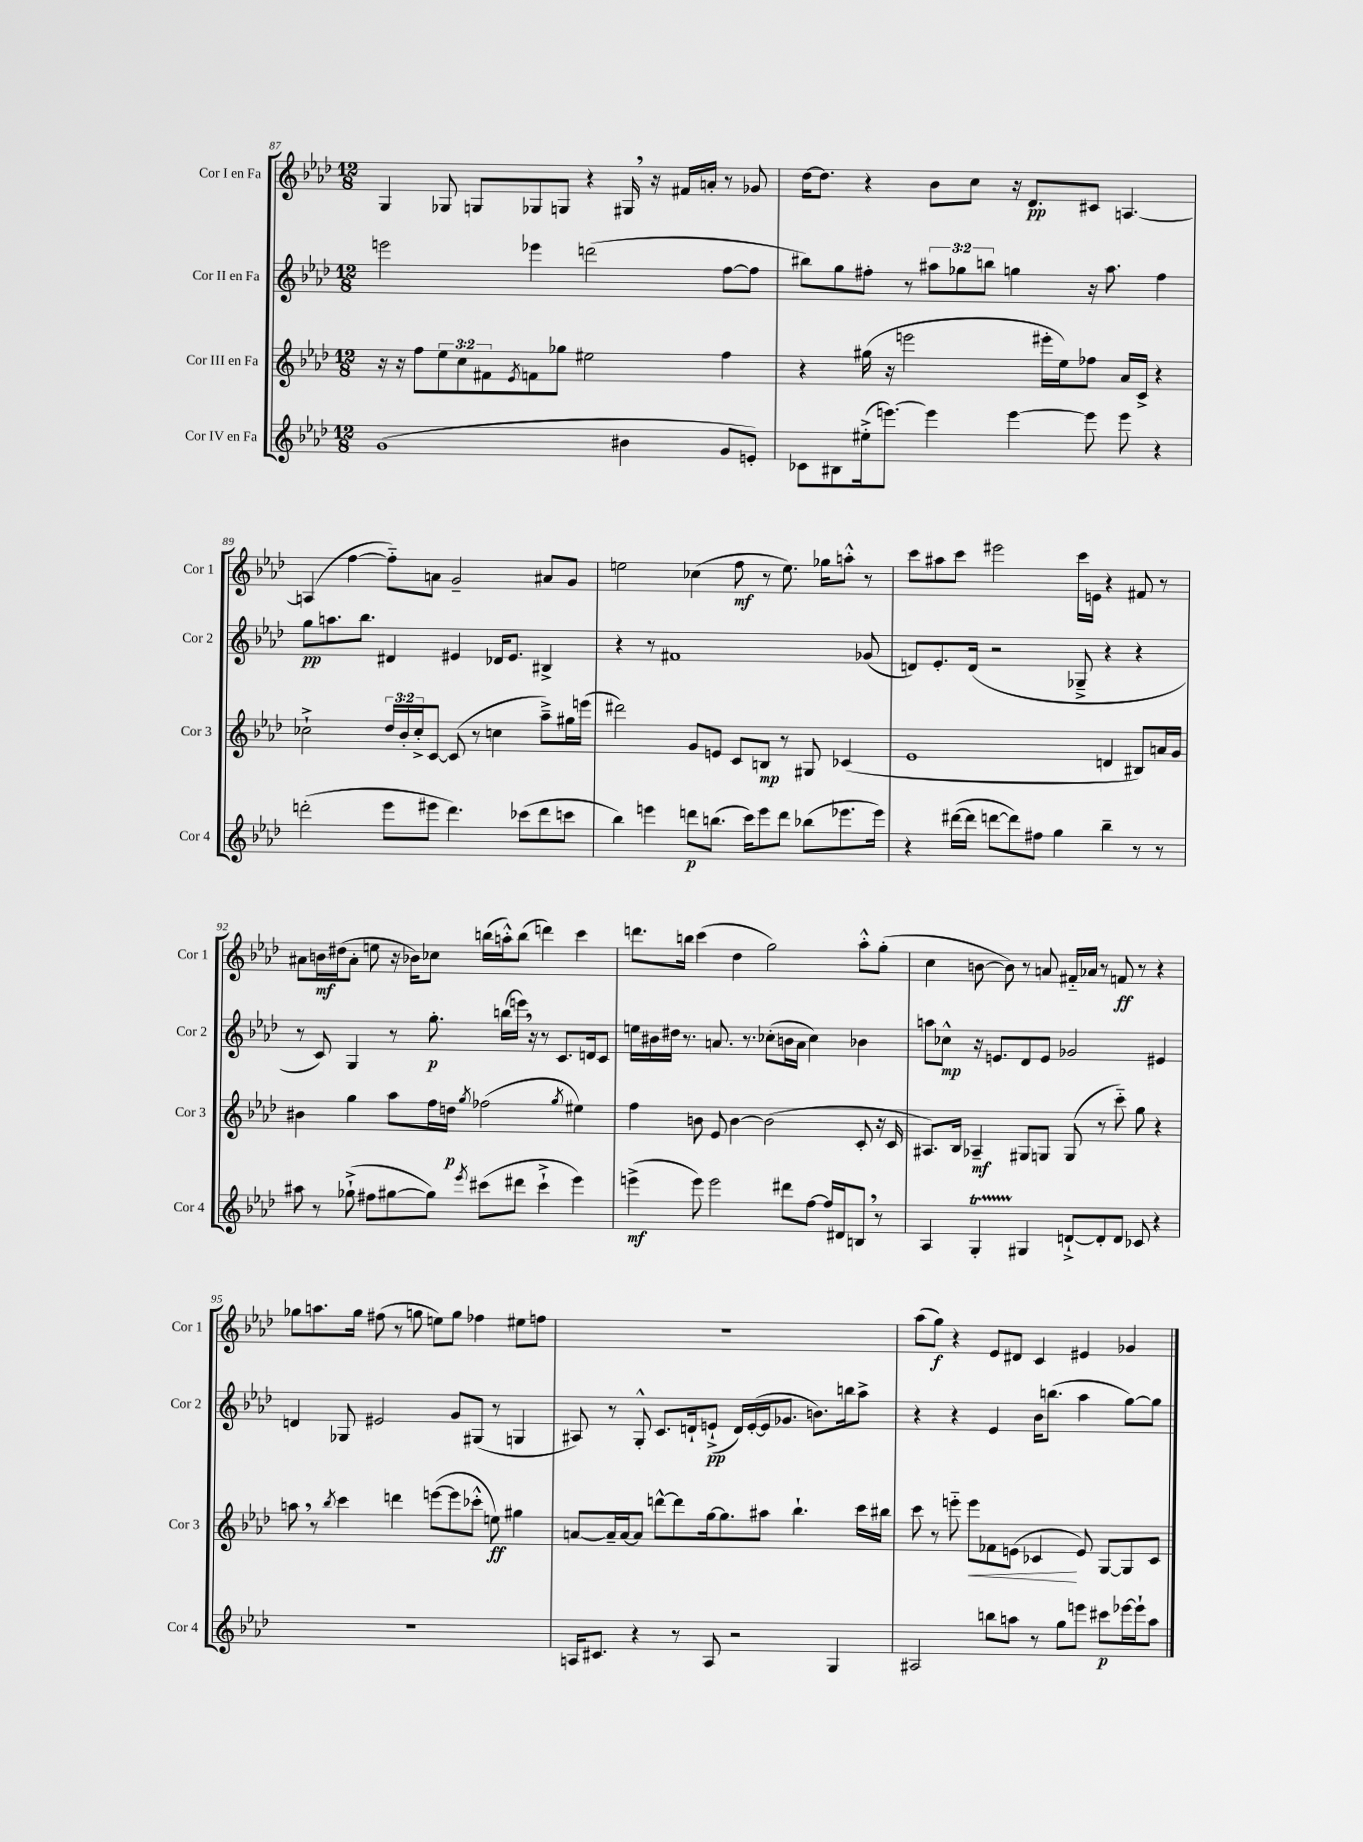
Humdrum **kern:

**kern	**kern	**kern	**kern
*staff4	*staff3	*staff2	*staff1
*clefG2	*clefG2	*clefG2	*clefG2
*k[b-e-a-d-]	*k[b-e-a-d-]	*k[b-e-a-d-]	*k[b-e-a-d-]
*M12/8	*M12/8	*M12/8	*M12/8
(1g	16r	2eee\	4G/
.	16r	.	.
.	8ff\L	.	.
.	12ee-\	.	8G-/
.	12cc\	.	.
.	.	.	8G/L
.	12f#\	.	.
.	8qe-/	.	.
.	8f\	4eee-\	8G-/
.	8gg-\J	.	8G/J
.	2ee#\	(2ddd\	4r
4b#\	.	.	16G#/
.	.	.	16r
.	.	.	16f#/LL
.	.	.	16a'/JJ
8g/L	4ff\	[8ff\L	8r
8e'/J)	.	8ff\]J	8g-/
=	=	=	=
8c-\L	4r	8bb#\L)	[16dd-\LK
.	.	.	8.dd-\]J
8B#\	.	8gg\	.
(16ee#'^\k	(16gg#\	8ff#'\J	4r
[8.eee\J)	16r	.	.
.	2eee\	8r	.
4eee\]	.	12aa#\L	8b-\L
.	.	12gg-\	.
.	.	.	8cc\J
.	.	12bb\J	.
[4eee\	.	4gg\	16r
.	.	.	8.d-/L
.	16eee#'\LL	.	.
.	16ee-\J)	.	.
8eee\]	8ff-\J	16r	8c#/J
.	.	8.aa#\	.
8eee\	16a-/LL	.	[4.A/
.	16c^/JJ	.	.
4r	4r	4ff#\	.
=	=	=	=
(2ddd'\	2cc-`^\	8gg\L	(4A/]
.	.	8.aa\	.
.	.	.	[4ff\
.	.	8.bb-\J	.
8eee-\L	24dd-/LL	4d#/	8ff'~\]L)
.	24b-'/	.	.
.	24cc-'^/J	.	.
8eee#\J	[8c/J	.	8a\J
4.ddd\)	(8c/]	4e#/	2g~/
.	8r	.	.
.	4cc\	16d-/LK	.
.	.	8.e#/J	.
(8ccc-\L	.	.	.
8ddd\	8aa-~^\L)	4B#^/	8a#/L
8ccc\J	16gg#\L	.	8g/J
.	(16eee\JJ	.	.
=	=	=	=
4bb-\)	2ddd#\)	4r	2ee\
4eee\	.	8r	.
.	.	1f#	.
8ddd\L	8g/L	.	(4cc-\
(8.bb\J	8e/J	.	.
.	8c/L	.	8ff\
16ccc\LK)	.	.	.
8eee\	8B/J	.	8r
8ddd\J	8r	.	8.ee\)
(8bb-\L	8G#/	.	.
.	.	.	16gg-\LK
8.eee-\	(4c-/	.	8aa'^^\J
.	.	(8g-/	8r
16eee-\Jk)	.	.	.
=	=	=	=
4r	1e-	8d/L)	8ccc\L
.	.	8.e-'/	8aa#\
([16ddd#\LL	.	.	8ccc\J
16ddd#\]JJ	.	(16d/Jk	.
[8ddd\L	.	2r	2eee#\
8ddd\])	.	.	.
8ff#\J	.	.	.
4gg\	.	.	.
.	.	8G-~^/	16ccc\LL
.	.	.	16e\JJ
4bb-~\	4d/	4r	4r
8r	8B#/L)	4r	8f#/
8r	16a/L	.	8r
.	16g/JJ	.	.
=	=	=	=
8aa#\	4b#\	8r	8a#\L
8r	.	8c/)	16b\L
.	.	.	(16dd#\J
(8gg-`^\	4gg\	4G/	8a#'\J
8ff#\L	.	.	8ee\
[8gg#\	8aa-\L	8r	16r
.	.	.	16b-\LK)
8gg#\]J)	16ff\L	8.gg'\	8cc-\J
.	16dd\JJ	.	.
8qeee-/	8qgg/	.	.
(8ccc#\L	(2ff-\	.	(16bb\LL
.	.	(16bb\LL	16aa'^^\J)
8ddd#\J	.	16eee\JJ)	(8bb\J
.	.	16r	.
4ccc#`^\	.	8r	4ddd\)
.	.	8.c/L	.
.	8qgg/	.	.
4eee-\)	4ee#\)	.	4ccc\
.	.	16d/k	.
.	.	8c/J	.
=	=	=	=
(4eee^\	4ff\	16ee\LL	8.ddd\L
.	.	16b#\	.
.	.	16dd#\JJ	.
.	.	8.r	16bb\Jk
8eee\)	8b\	.	(4ccc\
2eee\	8e-/	8.a/	.
.	[4b\	.	4dd-\
.	.	8.r	.
.	(2b\]	(8cc-'\L	2gg\)
8ddd#\L	.	16b\L	.
.	.	16a\JJ	.
[8ff\J	.	4cc-\)	.
16ff/]LL	.	.	.
16d#/J	.	.	.
8B/J	8c'/	4b-\	8aa-'^^\L
8r	16r	.	(8gg'\J
.	16c/	.	.
=	=	=	=
4A-/	8.A#/L)	8aa\L	4cc\
.	.	8cc-^^\J	.
.	16B-/Jk	.	.
4G'/	4A-~/	16r	[8b\
.	.	8.e/L	.
.	.	.	8b\])
4G#/	8G#/L	8d-/	8r
.	8G/J	8e/J	8a/
[8d`^/L	(8G/	2g-/	16f#'~/LL
.	.	.	16a-/JJ
8d'/]	8r	.	8r
8d/J	8ccc'~\)	.	8f/
8c-/	8gg\	.	8r
4r	4r	4e#/	4r
=	=	=	=
1.r	8aa\	4d/	8gg-\L
.	8r	.	8.aa\
.	8qbb-/	.	.
.	4ccc\	8G-/	.
.	.	.	16gg-\Jk
.	.	2e#/	(8ff#\
.	4ddd\	.	8r
.	.	.	8gg\
.	([8eee\L	.	8ee\L)
.	8eee\]	8g/L	8gg\J
.	8ccc-'^^\J	(8G#/J	4ff-\
.	8ee\)	8r	.
.	4gg#\	4G/	8ee#\L
.	.	.	8ff\J
=	=	=	=
16A/LK	[8a/L	8A#/)	1.r
8.c#/J	.	.	.
.	16a~/]L	8r	.
.	[16a/J	.	.
4r	8a/]J	8G'^^/	.
.	[8ddd^^\L	8.c/L	.
8r	8ddd\]	.	.
.	.	16d`/k	.
8A/	[16gg\k	(8e`^/J	.
.	8.gg\]	.	.
2r	.	16d/LL)	.
.	.	([16e'/	.
.	8aa#\J	16e/]J	.
.	.	8.g-/J	.
.	4.bb-`\	.	.
.	.	8.b\L)	.
4G/	.	.	.
.	.	16bb\k	.
.	16ccc\LL	8aa-^\J	.
.	16bb#\JJ	.	.
=	=	=	=
2A#/	8ccc\	4r	(8aa-\L
.	8r	.	8gg\J)
.	8eee'~\	4r	4r
.	8eee\L	.	.
8bb\L	8f-\	4e-/	8e-/L
8aa\J	(8e\J	.	8d#/J
8r	4c-/	16b-\LK	4c/
.	.	(8.bb\J	.
8gg\L	.	.	.
8eee\J	8e/)	4aa-\	4e#/
8ccc#\L	[8G/L	.	.
[16eee-\L	8G/]	[8gg\L)	4g-/
16eee-`\]J	.	.	.
8aa\J	8c-/J	8gg\]J	.
==	==	==	==
*-	*-	*-	*-
